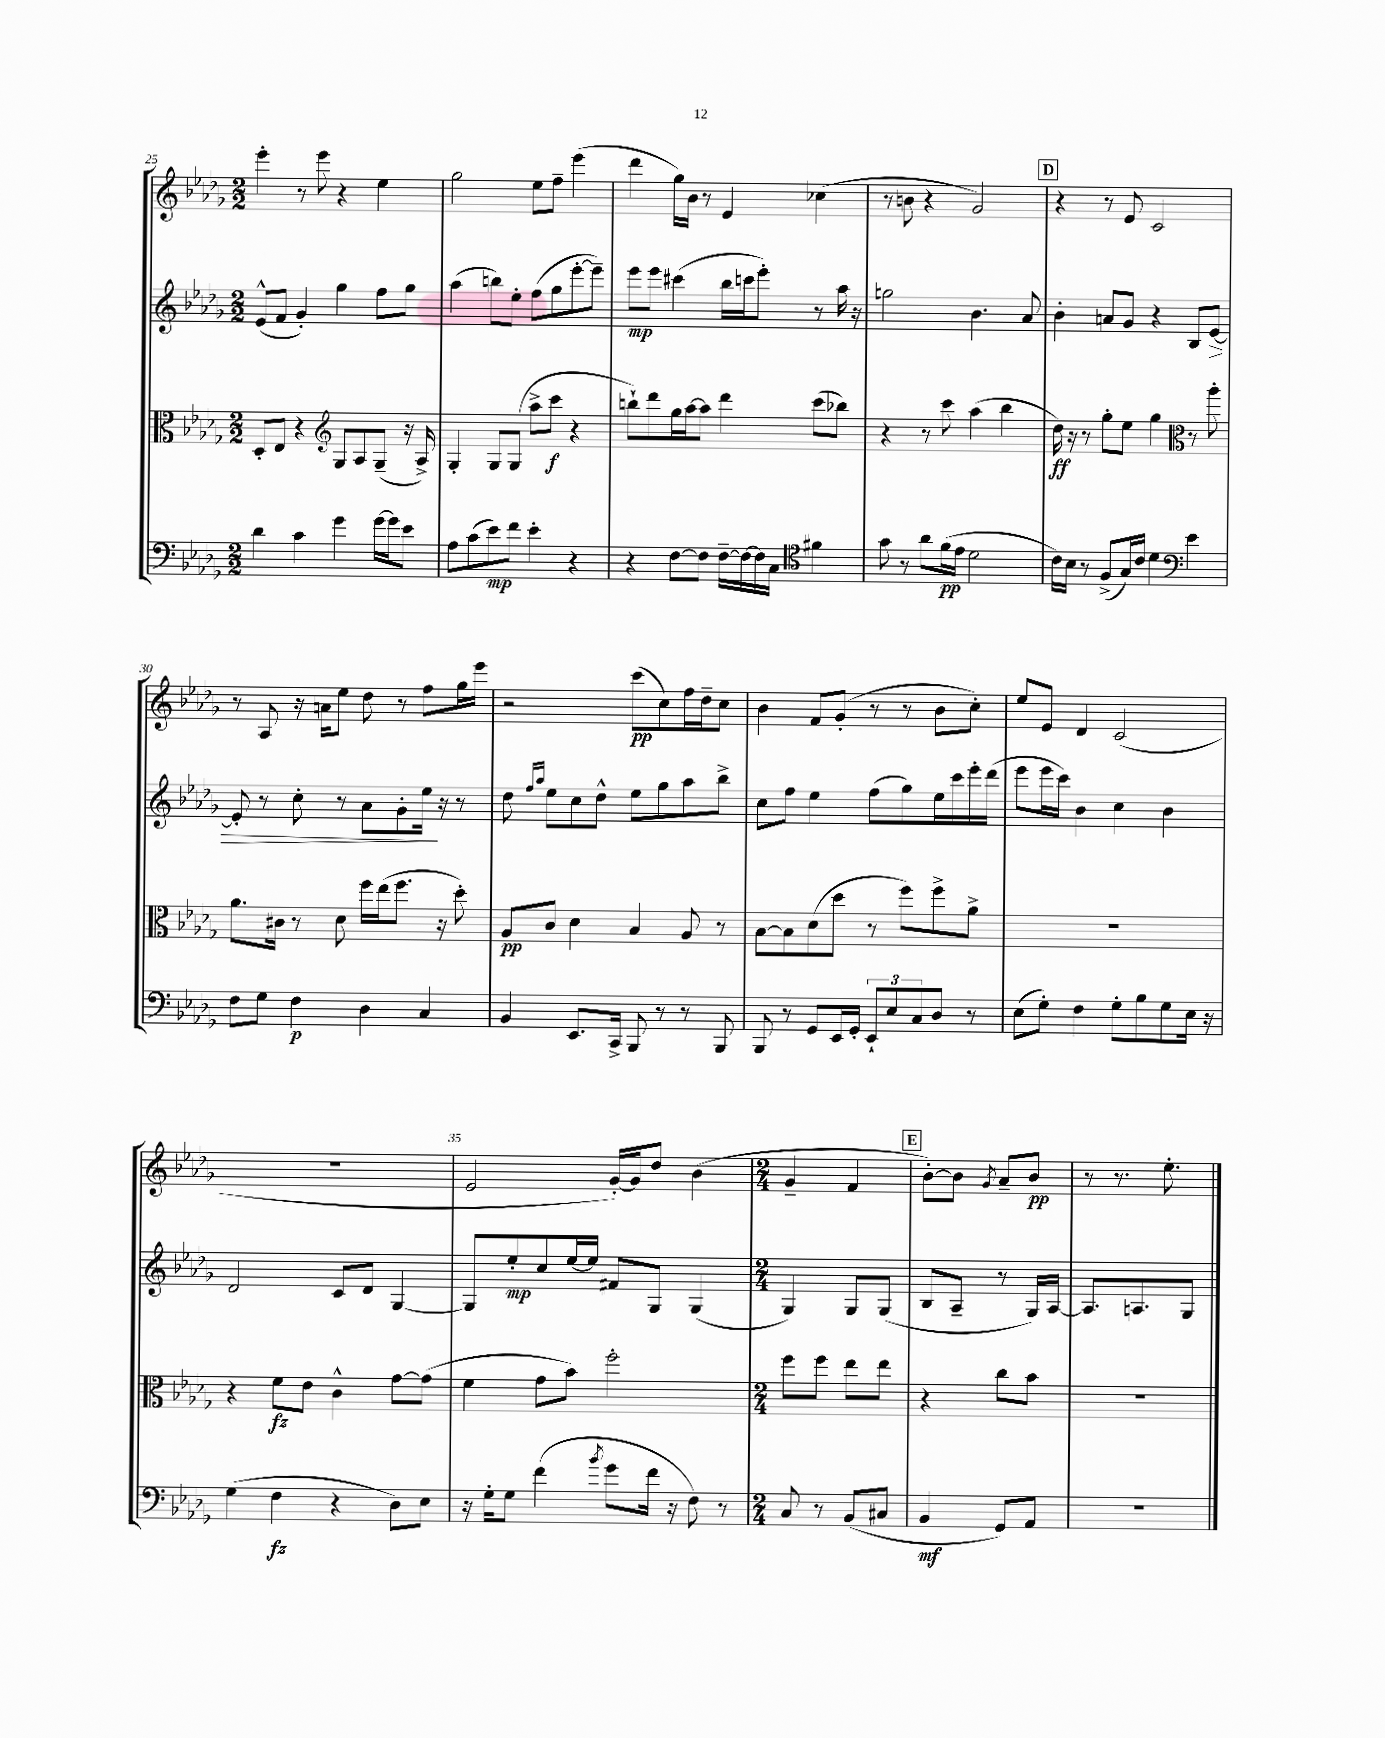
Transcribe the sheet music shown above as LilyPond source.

<<
\new StaffGroup <<
\new Staff = "s0" {
    \clef treble \key des \major \numericTimeSignature \time 2/2
    ees'''4-. r8 ees'''8 r4 ees''4 |
    ges''2 ees''8 f''8-- ees'''4( |
    des'''4 ges''16) bes'16 r8 ees'4 ces''4( |
    r8 b'8 r4 ges'2) |
    \mark \markup { \box "D" } r4 r8 ees'8 c'2 |
    r8 aes8 r16 a'16 ees''8 des''8 r8 f''8 ges''16 ees'''16 |
    r2 c'''8\pp( c''8) f''16 des''16-- c''8 |
    bes'4 f'8 ges'8-.( r8 r8 bes'8 c''8-.) |
    ees''8 ees'8 des'4 c'2( |
    R1 |
    ees'2 ges'16~-.) ges'16 des''8 bes'4( |
    \numericTimeSignature \time 2/4 ges'4-- f'4 |
    \mark \markup { \box "E" } bes'8~-.) bes'8 \acciaccatura { ges'8 } aes'8-- bes'8\pp |
    r8 r8. ees''8.-. \bar "|." |
}
\new Staff = "s1" {
    \clef treble \key des \major \numericTimeSignature \time 2/2
    ees'8-^( f'8 ges'4-.) ges''4 f''8 ges''8 |
    aes''4( b''8) ees''8-. f''8( ges''8 ees'''8~-. ees'''8--) |
    ees'''8\mp ees'''8 cis'''4( bes''16 c'''16 ees'''8-.) r8 aes''16 r16 |
    g''2 bes'4. aes'8 |
    \mark \markup { \box "D" } bes'4-. a'8 ges'8 r4 bes8 ees'8~\> |
    ees'8-. r8 c''8-. r8 aes'8 ges'8-. ees''16\! r16 r8 |
    des''8 \grace { f''16 aes''16 } ees''8 c''8 des''8-^ ees''8 ges''8 aes''8 bes''8-> |
    c''8 f''8 ees''4 f''8( ges''8) ees''16 c'''16 ees'''16-. des'''16( |
    ees'''8 ees'''16 c'''16) bes'4 c''4 bes'4 |
    des'2 c'8 des'8 ges4~ |
    ges8 ees''8-.\mp c''8 ees''16~ ees''16 fis'8 ges8 ges4( |
    \numericTimeSignature \time 2/4 ges4) ges8 ges8( |
    \mark \markup { \box "E" } bes8 aes8-- r8 ges16) aes16~ |
    aes8. a8. ges8 \bar "|." |
}
\new Staff = "s2" {
    \clef alto \key des \major \numericTimeSignature \time 2/2
    des8-. ees8 r4 \clef treble ges8 aes8 ges8--( r16 aes16->) |
    ges4-. ges8 ges8( aes''8-> c'''8\f r4 |
    b''8-!) des'''8 ges''16 aes''16~ aes''8 des'''4 c'''8( bes''8) |
    r4 r8 c'''8 aes''4( bes''4 |
    \mark \markup { \box "D" } des''16\ff) r16 r8 ges''8-. ees''8 ges''4 r8 aes''8-. |
    \clef alto aes'8. cis'16 r8 des'8 f''16 ees''16( f''8. r16 des''8-.) |
    aes8\pp c'8 des'4 bes4 aes8 r8 |
    bes8~ bes8 des'8( des''8 r8 f''8) f''8-> aes'8-> |
    R1 |
    r4 f'8\fz ees'8 c'4-^ ges'8~ ges'8( |
    f'4 ges'8 bes'8) f''2-. |
    \numericTimeSignature \time 2/4 f''8 f''8 ees''8 ees''8 |
    \mark \markup { \box "E" } r4 c''8 bes'8 |
    r2 \bar "|." |
}
\new Staff = "s3" {
    \clef bass \key des \major \numericTimeSignature \time 2/2
    des'4 c'4 ges'4 ges'16~ ges'16 ees'8 |
    aes8 c'8( ees'8\mp) f'8 ees'4-. r4 |
    r4 f8~ f8 f16~-- f16~ f16 c16 \clef tenor fis'4 |
    ges'8 r8 aes'8 f'16\pp( ees'16 des'2 |
    \mark \markup { \box "D" } c'16) bes16 r8 f8->( ges16) c'16 des'4 ees'4 |
    \clef bass f8 ges8 f4\p des4 c4 |
    bes,4 ees,8. c,16-> bes,,8 r8 r8 bes,,8 |
    bes,,8 r8 ges,8 ees,16 ges,16-. \tuplet 3/2 { ees,8-! ees8 c8 } des8 r8 |
    ees8( ges8-.) f4 ges8-. bes8 ges8 ees16 r16 |
    ges4( f4\fz r4 des8) ees8 |
    r16 ges16-. ges8 f'4( \acciaccatura { bes'8 } ges'8 f'16 r16 f8) r8 |
    \numericTimeSignature \time 2/4 c8 r8 bes,8( cis8 |
    \mark \markup { \box "E" } bes,4\mf ges,8) aes,8 |
    r2 \bar "|." |
}
>>
>>
\layout { \context { \Score currentBarNumber = #25 \override BarNumber.break-visibility = ##(#f #t #t) barNumberVisibility = #(every-nth-bar-number-visible 5) } }
